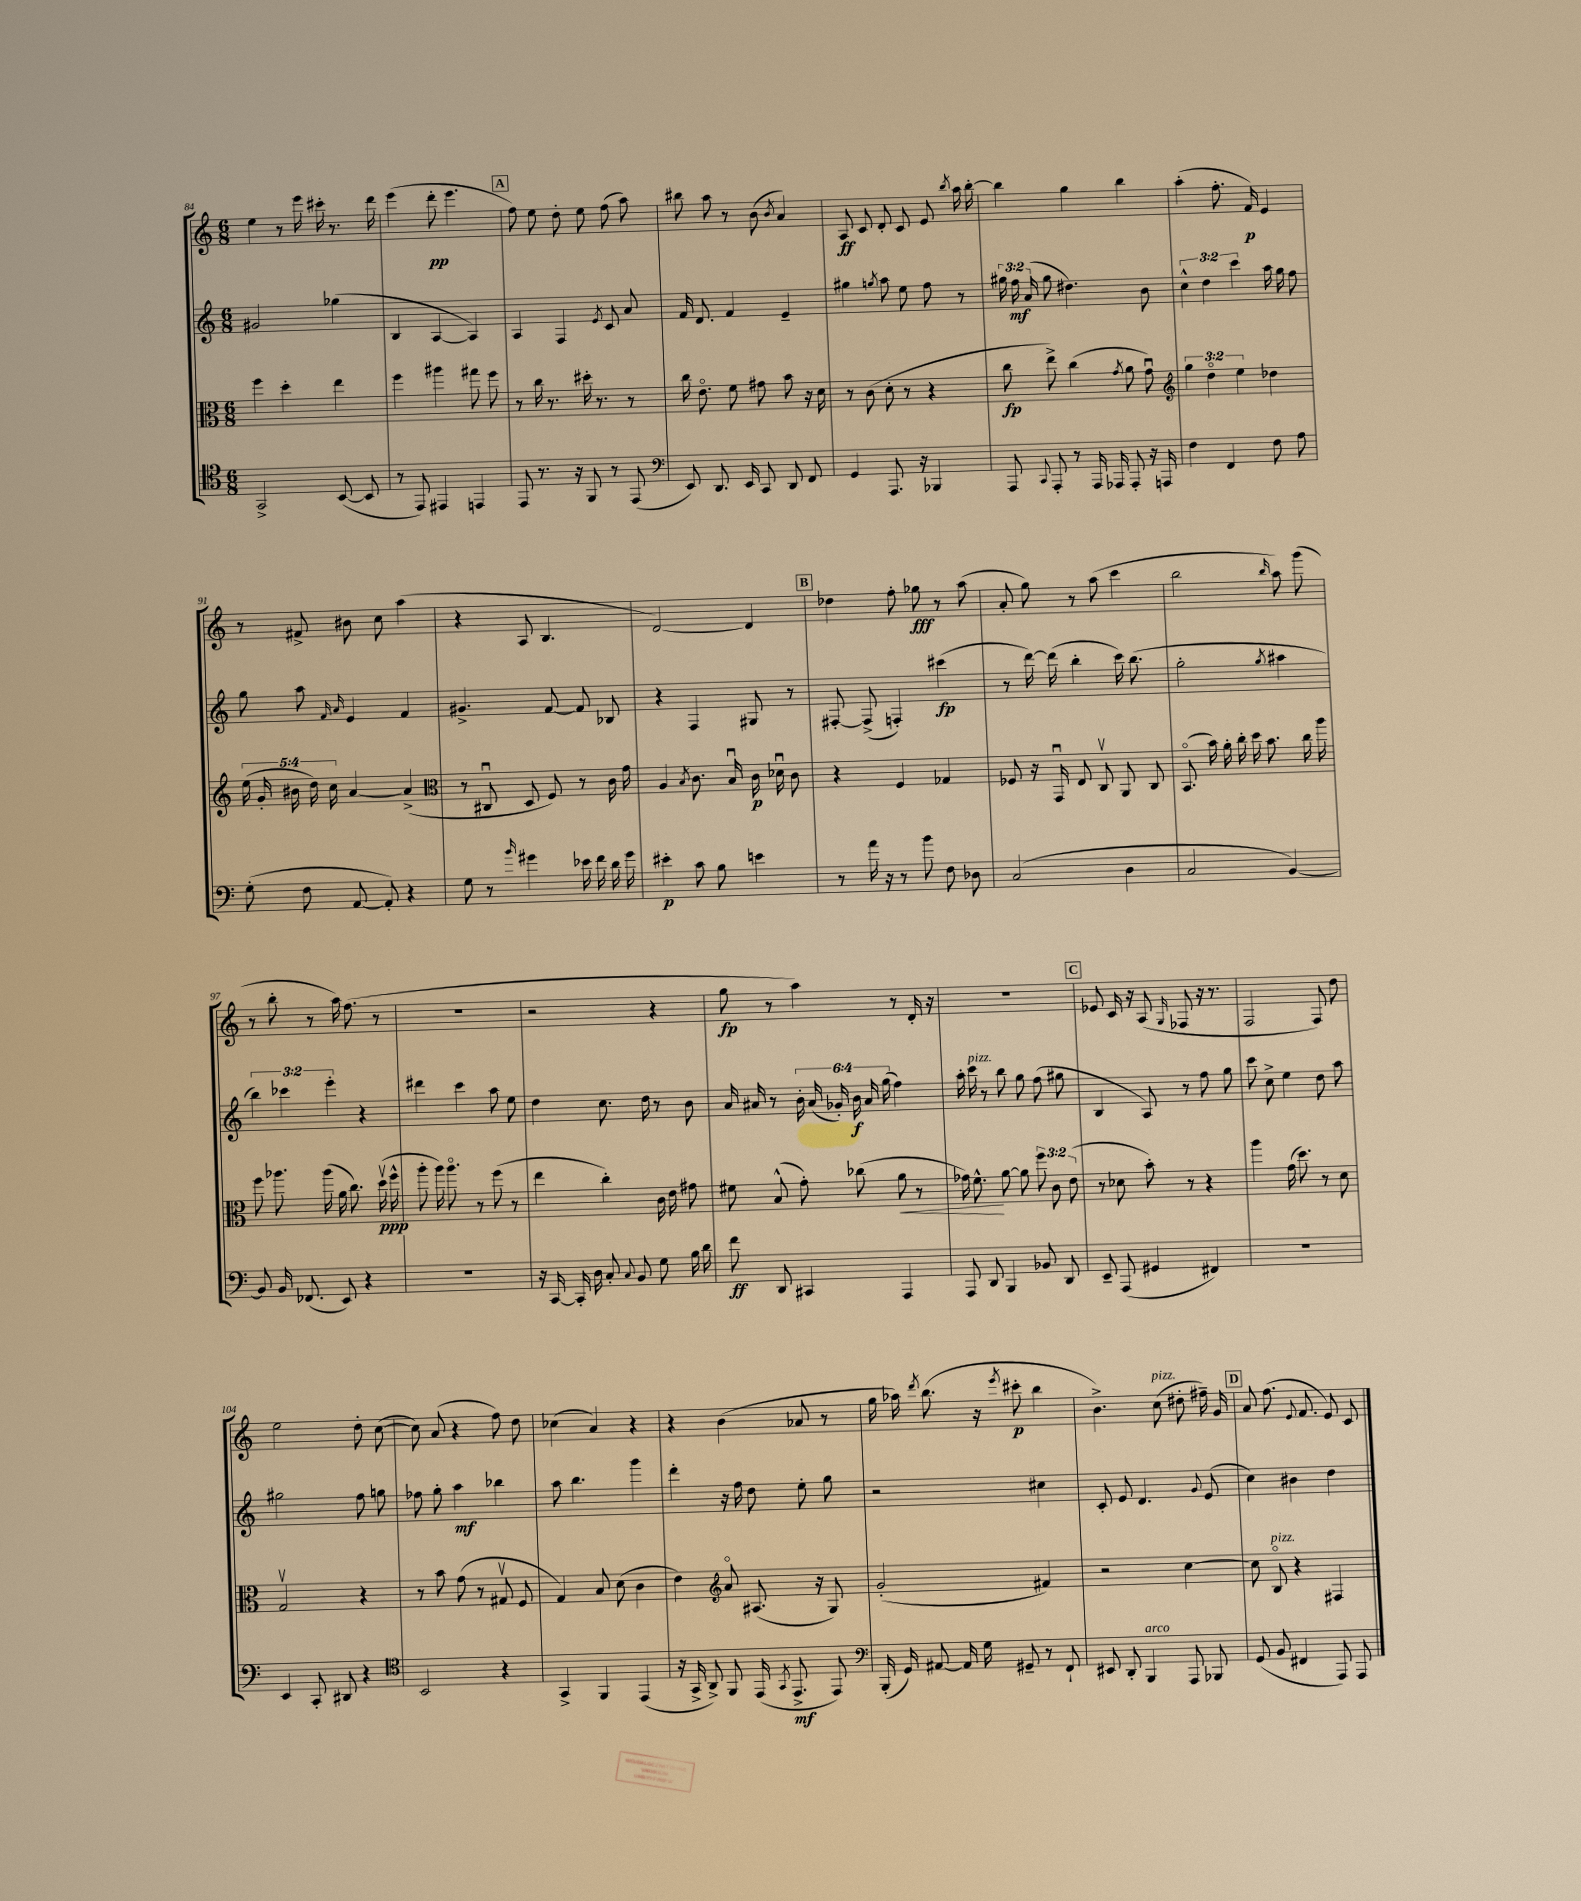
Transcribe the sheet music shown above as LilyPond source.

<<
\new StaffGroup <<
\new Staff = "s0" {
    \clef treble \key c \major \numericTimeSignature \time 6/8
    \autoBeamOff e''4 r8 e'''16 cis'''16-. r8. d'''16 |
    e'''4( d'''8-.\pp e'''4. |
    \mark \markup { \box "A" } f''8) e''8 d''8-. e''8 f''8( a''8) |
    bis''8 a''8 r8 b'8( \acciaccatura { b'8 } a'4) |
    a8\ff c'8 d'8-. c'8 e'8 \acciaccatura { b''8 } a''16 b''16~-. |
    b''4 g''4 b''4 |
    a''4-.( f''8.-. f'16\p) e'4 |
    r8 fis'8-> bis'8 c''8 a''4( |
    r4 a8 b4. |
    d'2~) d'4 |
    \mark \markup { \box "B" } des''4 f''8-. ges''8\fff r8 a''8( |
    a'8-. g''8) r8 a''8( c'''4 |
    b''2 \grace { b''16 } a''8) g'''8( |
    r8 b''8-. r8 a''16) f''8.( r8 |
    R2. |
    r2 r4 |
    g''8\fp r8 a''4) r8 d'16-. r16 |
    R2. |
    \mark \markup { \box "C" } ees'8 c'16 r16 a8( \grace { g16 } fes8 r16 r8. |
    f2 f8) d''8 |
    e''2 d''8-. c''8~( |
    c''8) a'8( r4 f''8) d''8 |
    ces''4( a'4) r4 |
    r4 b'4( aes'8 r8 |
    g''16 aes''16) \acciaccatura { d'''8 } b''8.( r16 \acciaccatura { e'''8 } cis'''8-.\p b''4 |
    b'4.->) c''8^\markup { \italic "pizz." }( dis''8-. fis''16--) g'16 |
    \mark \markup { \box "D" } a'8 f''8.( \appoggiatura { e'8 } f'8. e'8) c'8 \bar "|." |
}
\new Staff = "s1" {
    \clef treble \key c \major \numericTimeSignature \time 6/8 \override Staff.TupletNumber.text = #tuplet-number::calc-fraction-text
    \autoBeamOff gis'2 ges''4( |
    b4 a4~ a4) |
    \mark \markup { \box "A" } a4 f4 \acciaccatura { e'8 } c'8 a'8 |
    f'16 d'8. f'4 e'4-- |
    gis''4 \acciaccatura { g''8 } a''8 e''8 f''8 r8 |
    \tuplet 3/2 { gis''16 f''16\mf a'16( } gis''8 dis''4.) b'8 |
    \tuplet 3/2 { c''4-^ d''4 c'''4 } a''16 g''16 f''8 |
    g''8 a''8 \grace { f'16 a'16 } e'4 f'4 |
    gis'4.-> f'8~ f'8 bes8 |
    r4 f4 gis8 r8 |
    \mark \markup { \box "B" } fis8~-. fis8->( f4-.) cis'''4\fp( |
    r8 d'''16~) d'''16( b''4-. c'''16) b''8.( |
    g''2-. \acciaccatura { g''8 } ais''4 |
    \tuplet 3/2 { b''4) ces'''4 e'''4-. } r4 |
    dis'''4 c'''4 a''8 e''8 |
    d''4 c''8. d''16 r8 b'8 |
    a'16 ais'16 r8 \tuplet 6/4 { b'16-. ais'16( ges'16-.) b'16\f ais'16 g''16( } f''4) |
    a''16-. c'''16^\markup { \italic "pizz." } r8 b''8 g''8 f''8( gis''8 |
    \mark \markup { \box "C" } b4 a8) r8 f''8 g''8 |
    c'''8 c''8-> e''4 d''8 a''8 |
    gis''2 f''8 g''8 |
    fes''8 g''8-. a''4\mf bes''4 |
    a''8 b''4. g'''4 |
    d'''4-. r16 f''16 d''8 e''8-. g''8 |
    r2 cis''4 |
    c'8-. e'8 d'4. \appoggiatura { g'8 } e'8( |
    \mark \markup { \box "D" } c''4) bis'4 d''4 \bar "|." |
}
\new Staff = "s2" {
    \clef alto \key c \major \numericTimeSignature \time 6/8 \override Staff.TupletNumber.text = #tuplet-number::calc-fraction-text
    \autoBeamOff f''4 d''4-. e''4 |
    f''4 ais''4 gis''8 f''8 |
    \mark \markup { \box "A" } r8 c''16 r8. dis''16-. r8. r8 |
    c''16 e'8.\flageolet f'8 gis'8 b'8 r16 d'16 |
    r8 c'8( d'8-. r8 r4 |
    c''8\fp e''8->) c''4( \acciaccatura { g'8 } a'8 g'8\downbow) |
    \clef treble \tuplet 3/2 { g''4 d''4\flageolet e''4 } des''4 |
    \tuplet 5/4 { e''16( g'16-. bis'16 d''16) c''16 } a'4~ a'4->( |
    \clef alto r8 cis8\downbow d8 f8) r8 c'16 g'16 |
    a4 \acciaccatura { b8 } c'8. b16\downbow c'16\p des'16\downbow c'8 |
    \mark \markup { \box "B" } r4 f4 ges4 |
    fes8 r16 g,16\downbow e8 c8\upbow a,8 c8 |
    b,8.\flageolet( b'16) a'16-. c''16-. d''16 b'8. c''16 a''16 |
    f''8 aes''8. aes''16( a'16 c''8.) d''16\upbow\ppp( f''16-^ |
    a''8-. a''16) a''8.\flageolet r8 f''8( r8 |
    e''4 c''4-.) c'16 e'16 gis'8 |
    fis'8 b8-^( g'8-.) ces''8( a'8\< r8 |
    ges'16) f'8.-^\! a'8~ a'8 \tuplet 3/2 { f''8 c'8 e'8( } |
    \mark \markup { \box "C" } r8 des'8 b'8-.) r8 r4 |
    a''4 g'16( d''8.) r8 d'8 |
    g2\upbow r4 |
    r8 b'8 g'8( r8 gis8\upbow f8 |
    g4) b8 d'8( c'4 |
    e'4) \clef treble a'8\flageolet ais8.( r16 g8) |
    g'2-.( fis'4) |
    r2 c''4~ |
    \mark \markup { \box "D" } c''8 b8\flageolet^\markup { \italic "pizz." } r4 fis4 \bar "|." |
}
\new Staff = "s3" {
    \clef tenor \key c \major \numericTimeSignature \time 6/8
    \autoBeamOff g,2-> b,8~( b,8 |
    r8 e,8) eis,4 e,4 |
    \mark \markup { \box "A" } e,8 r8. r16 f,8 r8 e,8( |
    \clef bass e,8) d,8. e,16 c,8 d,8 f,8 |
    g,4 a,,8. r16 bes,,4 |
    a,,8 \appoggiatura { c,8 } a,,8-. r8 a,,16 aes,,16 aes,,8-. r16 a,,16 |
    f4 f,4 f8 a8 |
    g8-.( f8 a,8~ a,8-.) r4 |
    g8 r8 \grace { b'16 } gis'4 ees'16 f'16 d'16 gis'16 |
    eis'4-.\p c'8 b8 e'4 |
    \mark \markup { \box "B" } r8 a'16 r16 r8 b'8 f8 des8 |
    c2( d4 |
    c2 b,4~) |
    b,8 b,16 fes,8.( e,8) r4 |
    R2. |
    r16 c,16~ c,16-. d16 c8-. \appoggiatura { c8 } b,8 g8 b16 d'16 |
    f'8\ff d,8 cis,4 a,,4 |
    a,,8 d,8 b,,4 bes,8 d,8 |
    \mark \markup { \box "C" } e,8-- a,,8( gis,4 fis,4) |
    R2. |
    e,4 c,8-. dis,8 r4 |
    \clef tenor b,2 r4 |
    g,4-> f,4 e,4( |
    r16 g,16-> a,8->) f,8 e,16( \acciaccatura { g,8 } e,8.->\mf e,8) |
    \clef bass b,,16-.( g,16) ais,8~ ais,16 g16 gis,8-- r8 f,8-! |
    eis,8 d,8-. b,,4^\markup { \italic "arco" } a,,8 bes,,8 |
    \mark \markup { \box "D" } g,8( b,8 fis,4 a,,8) a,,8 \bar "|." |
}
>>
>>
\layout { \context { \Score currentBarNumber = #84 } }
